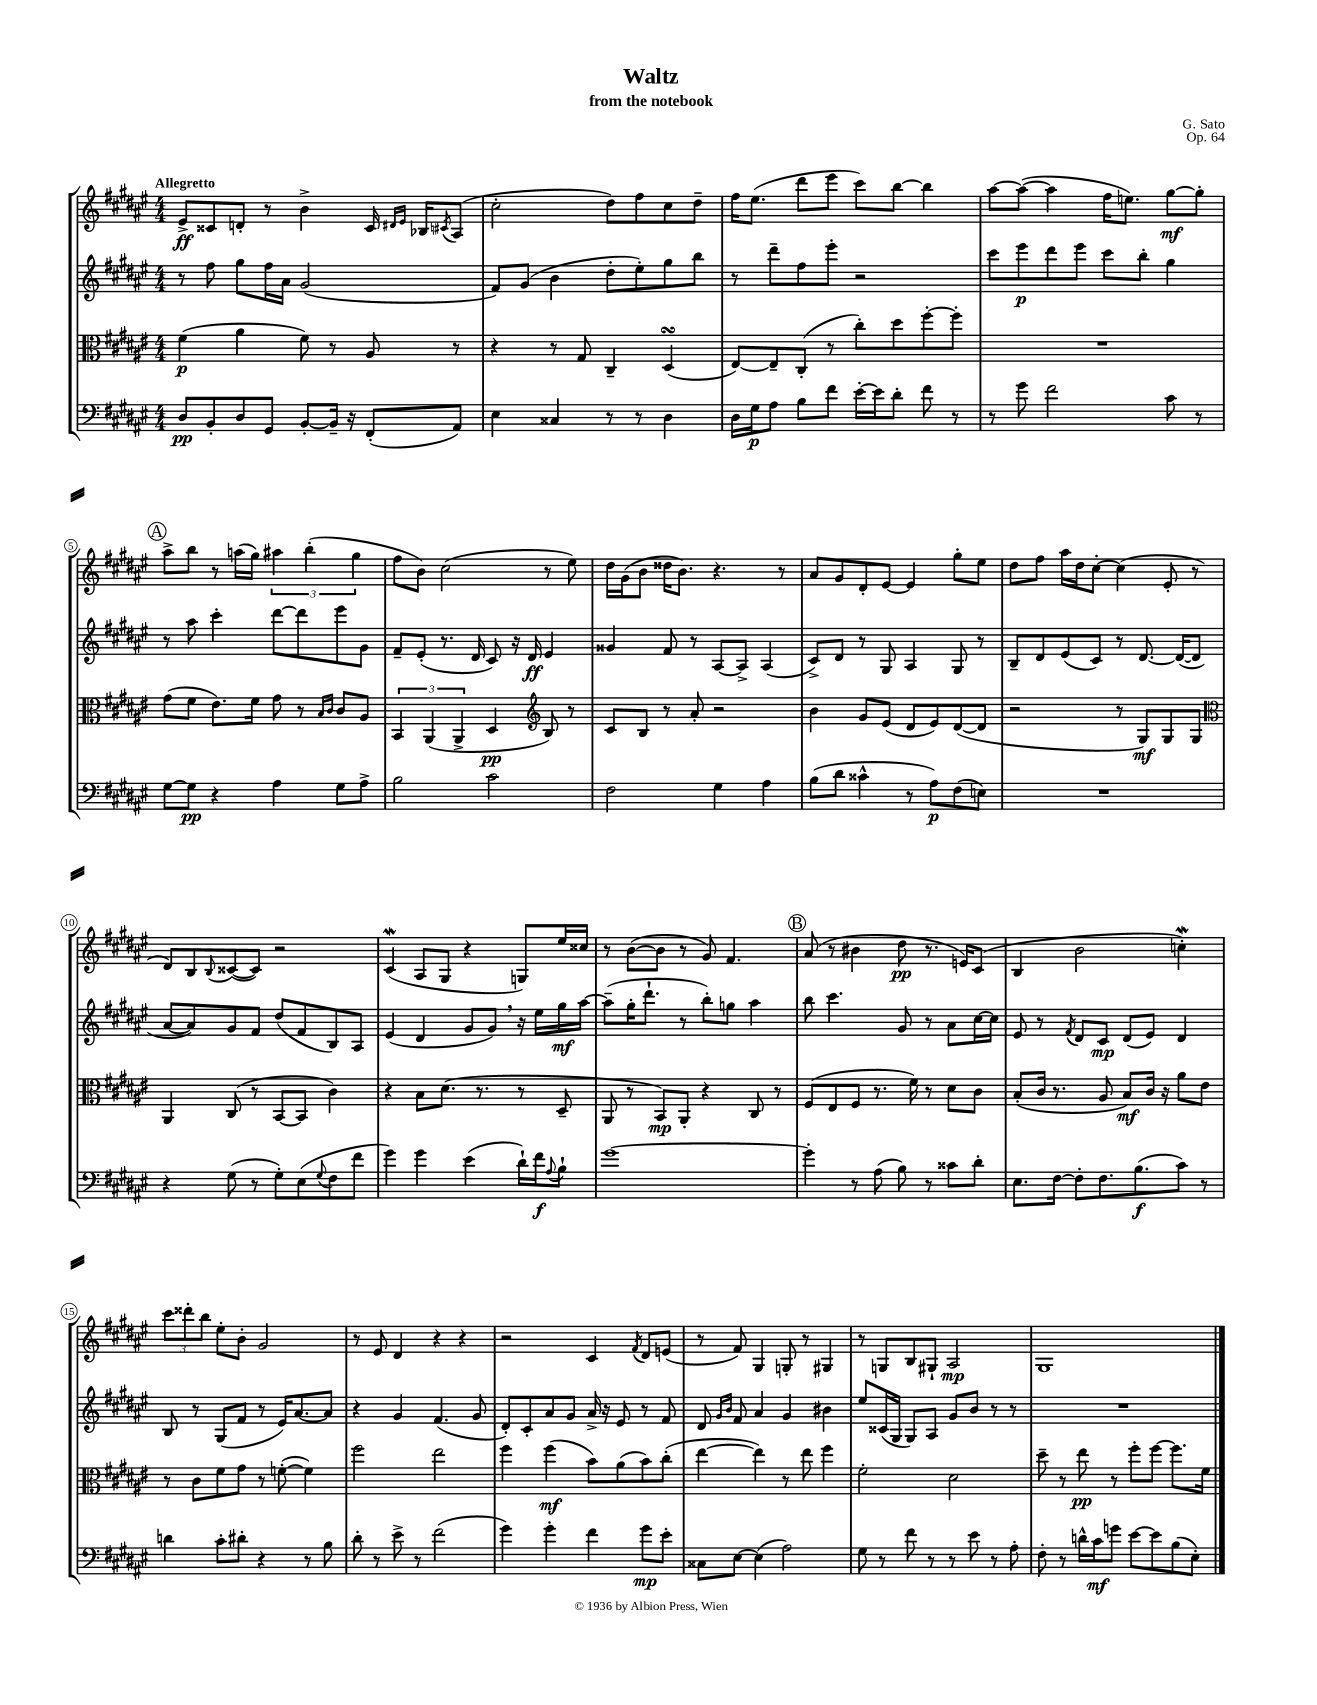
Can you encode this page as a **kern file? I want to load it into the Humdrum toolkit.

**kern	**kern	**kern	**kern
*staff4	*staff3	*staff2	*staff1
*clefF4	*clefC3	*clefG2	*clefG2
*k[f#c#g#d#a#e#]	*k[f#c#g#d#a#e#]	*k[f#c#g#d#a#e#]	*k[f#c#g#d#a#e#]
*M4/4	*M4/4	*M4/4	*M4/4
8D#	(4f#	8r	8e#^
8BB'	.	8ff#	8c##
8D#	4a#	8gg#	8d'
8GG#	.	16ff#	8r
.	.	16a#	.
[8BB'	8f#)	(2g#	4b^
16BB~]	8r	.	.
16r	.	.	.
(8FF#'	8A#	.	16c##
.	.	.	16qqd#
.	.	.	16qqe#
.	.	.	16B-
.	.	.	8qc#
8AA#)	8r	.	(8A#
=	=	=	=
4E#	4r	8f#)	2cc#'
.	.	(8g#	.
4C##	8r	4b	.
.	8G#	.	.
8r	4C#~	8dd#'	8dd#)
8r	.	8ee#')	8ff#
4D#	(4D#	8gg#	8cc#
.	.	8bb	8dd#~
=	=	=	=
16D#	[8E#)	8r	16ff#
16G#	.	.	(8.ee#
8A#	8E#~]	8ddd#~	.
8B	(8C#'	8ff#	8ddd#
8f#	8r	8eee#'	8eee#
[16e#'	8cc#')	2r	8ccc#)
16e#]	.	.	.
8d#'	8dd#	.	[8bb
8f#	[8ff#'	.	4bb]
8r	8ff#']	.	.
=	=	=	=
8r	1r	8ccc#	[8aa#
8g#	.	8eee#	(8aa#_
2f#	.	8ddd#	4aa#]
.	.	8eee#	.
.	.	8ccc#	16ff#
.	.	.	8.ee)
.	.	8bb'	.
8c#	.	4gg#	[8gg#
8r	.	.	8gg#']
=	=	=	=
[8G#	(8g#	8r	8aa#^
8G#]	8f#	8aa#	8bb
4r	8.e#)	4ccc#'	8r
.	.	.	(16aa
.	16f#	.	16gg#)
4A#	8g#	[8ddd#	6aa#
.	8r	8ddd#]	.
.	.	.	(6bb'
.	16qqB	.	.
.	16qqc#	.	.
8G#	8c#	8eee#	.
.	.	.	6gg#
8A#^	8A#	8g#	.
=	=	=	=
2B	6BB	8f#~	8ff#
.	.	(8e#'	8b)
.	(6AA#	.	.
.	.	8.r	(2cc#
.	6AA#^	.	.
.	.	16d#	.
2c#	4D#	8c#)	.
.	.	16r	.
.	.	16d#	.
*	*clefG2	*	*
.	8B)	4e#	8r
.	8r	.	8ee#)
=	=	=	=
2F#	8c#	4g##	16dd#
.	.	.	(16g#
.	8B	.	8b
.	8r	8f#	16dd##
.	.	.	8.b)
.	8a#'	8r	.
4G#	2r	[8A#	4.r
.	.	8A#^]	.
4A#	.	(4A#	.
.	.	.	8r
=	=	=	=
(8B	4b	8c#^)	8a#
8d#	.	8d#	8g#
4c##^^	8g#	8r	8d#'
.	(8e#	8G#	[8e#
8r	8d#	4A#	4e#]
8A#)	8e#)	.	.
(8F#	([8d#	8G#	8gg#'
8E)	8d#]	8r	8ee#
=	=	=	=
1r	2r	8B~	8dd#
.	.	8d#	8ff#
.	.	(8e#	16aa#
.	.	.	16dd#
.	.	8c#)	[8cc#'
.	8r	8r	(4cc#]
.	8G#)	[8.d#	.
.	8G#	.	8e#'
.	.	(16d#_	.
.	8G#	8d#]	8r
=	=	=	=
*	*clefC3	*	*
4r	4AA#	[8a#	8d#)
.	.	8a#])	8B
.	.	.	8qqB
(8G#	(8C#	8g#	([8c##
8r	8r	8f#	8c##])
8G#')	[8BB	(8dd#	2r
(8E#	8BB]	8f#	.
8qqG#	.	.	.
8F#	4c#)	8B)	.
8f#	.	8A#	.
=	=	=	=
4g#)	4r	(4e#	(4c#
4g#	8B	4d#	8A#
.	(8.d#	.	8G#
(4e#	.	8g#	4r
.	8.r	.	.
.	.	8g#)	.
16d#`)	8r	16r	8G)
16f#	.	16ee#	.
8qqA#	.	.	.
8B`	8D#~	16gg#	16ee#
.	.	[16aa#	16cc##
=	=	=	=
[1g#	8AA#	(8aa#~]	8r
.	8r	16gg#'	([8b
.	.	8.ddd#`	.
.	8BB)	.	8b]
.	8AA#'	8r	8r
.	4r	8bb')	8g#)
.	.	8gg	4.f#
.	8C#	4aa#	.
.	8r	.	.
=	=	=	=
4g#']	(8F#	8bb	(8a#
.	8E#	4.ccc#	8r
8r	8F#	.	4b#
(8A#	8.r	.	.
8B)	.	8g#	8dd#
.	16f#)	.	.
8r	8r	8r	8.r
8c##	8d#	8a#	.
.	.	.	16e)
8d#'	8c#	[16cc#	(8c#
.	.	16cc#]	.
=	=	=	=
8.E#	(8B'	8e#	4B
.	16c#	8r	.
[16F#	8.r	.	.
.	.	8qf#	.
8F#']	.	8d#	2b
8.F#	8A#	8c#	.
.	8B)	(8d#	.
(8.B	.	.	.
.	16c#	8e#)	.
.	16r	.	.
8c#)	8a#	4d#	4cc')
8r	8e#	.	.
=	=	=	=
4d	8r	8B	12ccc#
.	.	.	12ddd##'
.	8c#	8r	.
.	.	.	12bb
8c#'	8f#	(8G#	8ee#'
8d#'	8g#	8f#	8b'
4r	8r	8r	2g#
.	([8f'	16e#)	.
.	.	[8.a#	.
8r	4f])	.	.
8B	.	8a#]	.
=	=	=	=
8d#'	2ff#	4r	8r
8r	.	.	8e#
8e#^	.	4g#	4d#
8r	.	.	.
(2f#	2ee#	(4.f#	4r
.	.	.	4r
.	.	8g#	.
=	=	=	=
4g#)	4ff#	8d#')	2r
.	.	8c#'	.
4g#'	(4ff#	8a#	.
.	.	8g#	.
4f#	8b)	16a#^	4c#
.	.	16r	.
.	(8a#	8e#	.
.	.	.	8qf#
8g#	8b)	8r	8d#
8e#'	(8cc#'	8f#	(8e
=	=	=	=
8C##	[4ee#	8d#	8r
.	.	16qqg#	.
.	.	16qqb	.
[8E#	.	8f#	8f#)
(4E#]	4ee#])	4a#	4G#
2A#)	8r	4g#	8G'
.	8ee#	.	8r
.	4ff#	4b#	4G#
=	=	=	=
8G#	2f#'	8ee#	8r
8r	.	(16c##	8G
.	.	16G#	.
8f#	.	8G#)	8B
8r	.	8A#	8G#`
8r	2d#	8g#	2A#
8e#	.	8b	.
8r	.	8r	.
8A#'	.	8r	.
=	=	=	=
8F#'	8dd#~	1r	1G#
8r	8r	.	.
16d^^	8ee#	.	.
16c#	.	.	.
8g	8r	.	.
[8e#	8ff#'	.	.
8e#]	[8ff#	.	.
(8B	8.ff#]	.	.
8E#')	.	.	.
.	16f#	.	.
==	==	==	==
*-	*-	*-	*-
